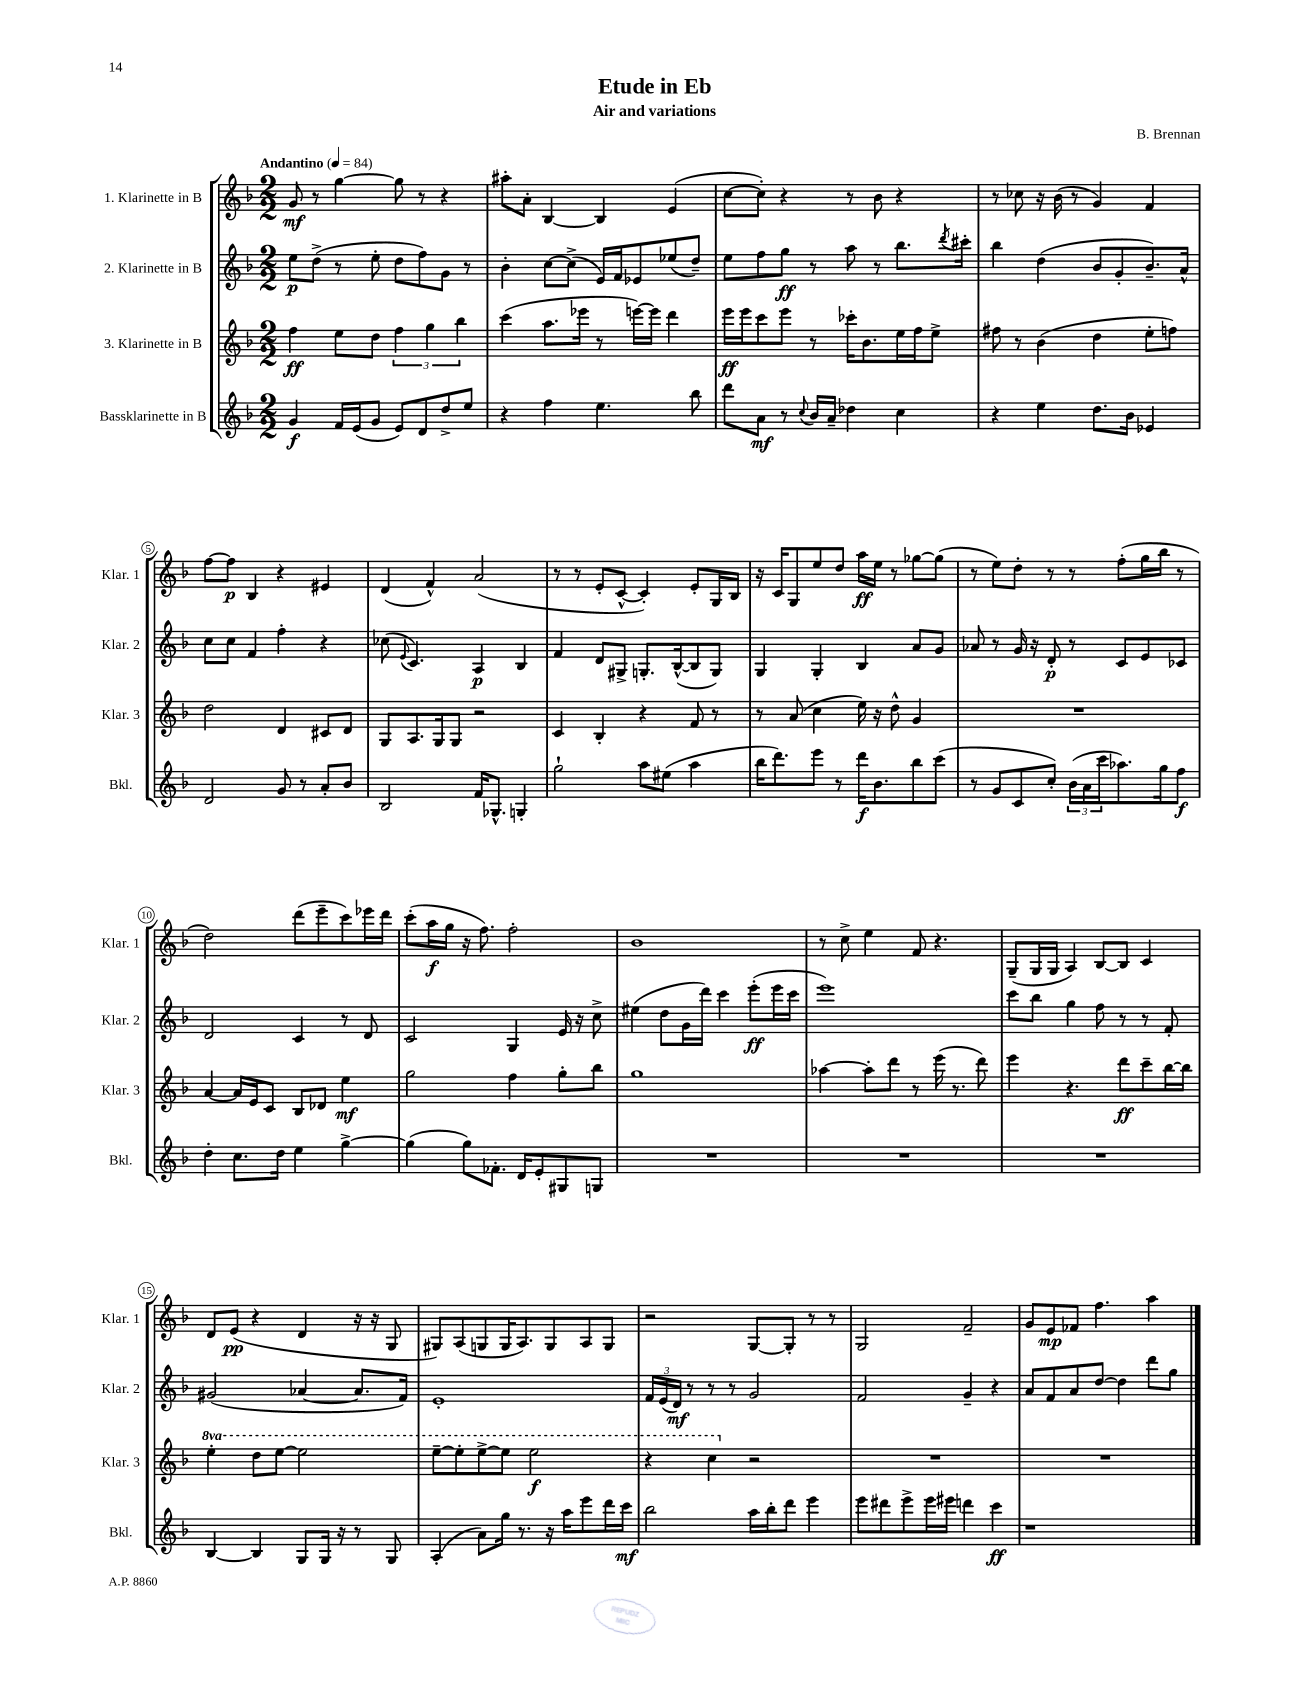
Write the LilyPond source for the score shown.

\header { title = "Etude in Eb" composer = "B. Brennan" subtitle = "Air and variations" }
<<
\new StaffGroup <<
\new Staff = "s0" \with { instrumentName = "1. Klarinette in B" shortInstrumentName = "Klar. 1" } {
    \clef treble \key f \major \numericTimeSignature \time 2/2 \tempo "Andantino" 4 = 84
    g'8\mf r8 g''4~ g''8 r8 r4 |
    ais''8-. a'8-. bes4~ bes4 e'4( |
    c''8~ c''8-.) r4 r8 bes'8 r4 |
    r8 ces''8 r16 bes'16( r8 g'4) f'4 |
    f''8~ f''8\p bes4 r4 eis'4 |
    d'4( f'4-^) a'2( |
    r8 r8 e'8-. c'8~-^ c'4-.) e'8-. g16 bes16 |
    r16 c'16 g8 e''8 d''8 a''16\ff e''16 r8 ges''8~ ges''8( |
    r8 e''8) d''8-. r8 r8 f''8-.( g''16 bes''16 r8 |
    d''2) d'''8( e'''8-- c'''8) ees'''16 d'''16 |
    c'''8-.( a''16\f g''16 r16 f''8.) f''2-. |
    bes'1 |
    r8 c''8-> e''4 f'8 r4. |
    g8--( g16 g16 a4) bes8~ bes8 c'4 |
    d'8 e'8\pp( r4 d'4 r16 r16 g8 |
    gis8) a8( g8 g16 a8.) g8 a8 g8 |
    r2 g8~ g8-. r8 r8 |
    g2 f'2-- |
    g'8 e'8\mp fes'8 f''4. a''4 \bar "|." |
}
\new Staff = "s1" \with { instrumentName = "2. Klarinette in B" shortInstrumentName = "Klar. 2" } {
    \clef treble \key f \major \numericTimeSignature \time 2/2
    e''8\p d''8->( r8 e''8-. d''8 f''8) g'8 r8 |
    bes'4-. c''8~ c''8->( e'16) f'16 ees'8 ees''8( d''8--) |
    e''8 f''8 g''8\ff r8 a''8 r8 bes''8. \acciaccatura { d'''8 } cis'''16-. |
    bes''4 d''4( bes'8 g'8-. bes'8.--) a'16-^ |
    c''8 c''8 f'4 f''4-. r4 |
    ces''8( \appoggiatura { e'8 } c'4.) a4\p bes4 |
    f'4 d'8 gis8-> g8.-. bes16~-^( bes8 g8) |
    g4 g4-. bes4 a'8 g'8 |
    aes'8 r8 g'16 r16 d'8-.\p r8 c'8 e'8 ces'8 |
    d'2 c'4 r8 d'8 |
    c'2 g4 e'16 r16 c''8-> |
    eis''4( d''8 g'16 d'''16) c'''4 e'''8-.\ff( e'''16 c'''16 |
    e'''1) |
    c'''8 bes''8 g''4 f''8 r8 r8 f'8-. |
    gis'2( aes'4~ aes'8. f'16) |
    e'1-. |
    \tuplet 3/2 { f'16 e'16( d'16\mf) } r8 r8 r8 g'2 |
    f'2 g'4-- r4 |
    a'8 f'8 a'8 d''8~ d''4 d'''8 g''8 \bar "|." |
}
\new Staff = "s2" \with { instrumentName = "3. Klarinette in B" shortInstrumentName = "Klar. 3" } {
    \clef treble \key f \major \numericTimeSignature \time 2/2 \set Staff.ottavationMarkups = #ottavation-simple-ordinals
    f''4\ff e''8 d''8 \tuplet 3/2 { f''4 g''4 bes''4 } |
    c'''4( a''8. ees'''16 r8 e'''16~) e'''16 d'''4 |
    e'''16\ff e'''16 c'''8 e'''8 r8 ces'''16-. bes'8. e''16 f''16 e''8-> |
    fis''8 r8 bes'4( d''4 e''8-. f''8) |
    d''2 d'4 cis'8 d'8 |
    g8 a8. g16 g8 r2 |
    c'4 bes4-. r4 f'8 r8 |
    r8 a'8( c''4 e''16) r16 d''8-^ g'4 |
    R1 |
    a'4~ a'16 e'16 c'8 bes8 des'8 e''4\mf |
    g''2 f''4 g''8-. bes''8 |
    g''1 |
    aes''4~ aes''8-. d'''8 r8 e'''16( r8. d'''8) |
    e'''4 r4. d'''8\ff c'''8-- bes''16~ bes''16 |
    \ottava #1 e'''4-. d'''8 e'''8~ e'''2 |
    e'''8~-- e'''8-. e'''8~-> e'''8 e'''2\f |
    r4 c'''4 \ottava #0 r2 |
    R1 |
    R1 \bar "|." |
}
\new Staff = "s3" \with { instrumentName = "Bassklarinette in B" shortInstrumentName = "Bkl." } {
    \clef treble \key f \major \numericTimeSignature \time 2/2
    g'4\f f'16 e'16( g'8 e'8) d'8 d''8-> e''8 |
    r4 f''4 e''4. bes''8 |
    d'''8 a'8\mf r8 \appoggiatura { c''8 } bes'16 a'16-- des''4 c''4 |
    r4 e''4 d''8. bes'16 ees'4 |
    d'2 g'8 r8 a'8-. bes'8 |
    bes2 f'16 ges8.-^ g4-. |
    g''2-! a''8 eis''8( a''4 |
    bes''16 d'''8.) e'''8 r8 d'''16\f bes'8. bes''8 c'''8( |
    r8 g'8 c'8 c''8-.) \tuplet 3/2 { bes'16( a'16 c'''16 } aes''8.) g''16 f''8\f |
    d''4-. c''8. d''16 e''4 g''4~-> |
    g''4( g''8) fes'8.-. d'16 e'8-. gis8 g8 |
    R1 |
    R1 |
    R1 |
    bes4~ bes4 g8 g16 r16 r8 g8 |
    a4-.( a'8) g''16 r8. r16 a''16 e'''8 d'''16 c'''16\mf |
    bes''2 a''16 bes''16-. d'''8 e'''4 |
    e'''8 dis'''8 e'''8-> e'''16 eis'''16 d'''4 c'''4\ff |
    r1 \bar "|." |
}
>>
>>
\layout { \context { \Score \override BarNumber.stencil = #(make-stencil-circler 0.1 0.3 ly:text-interface::print) } }
